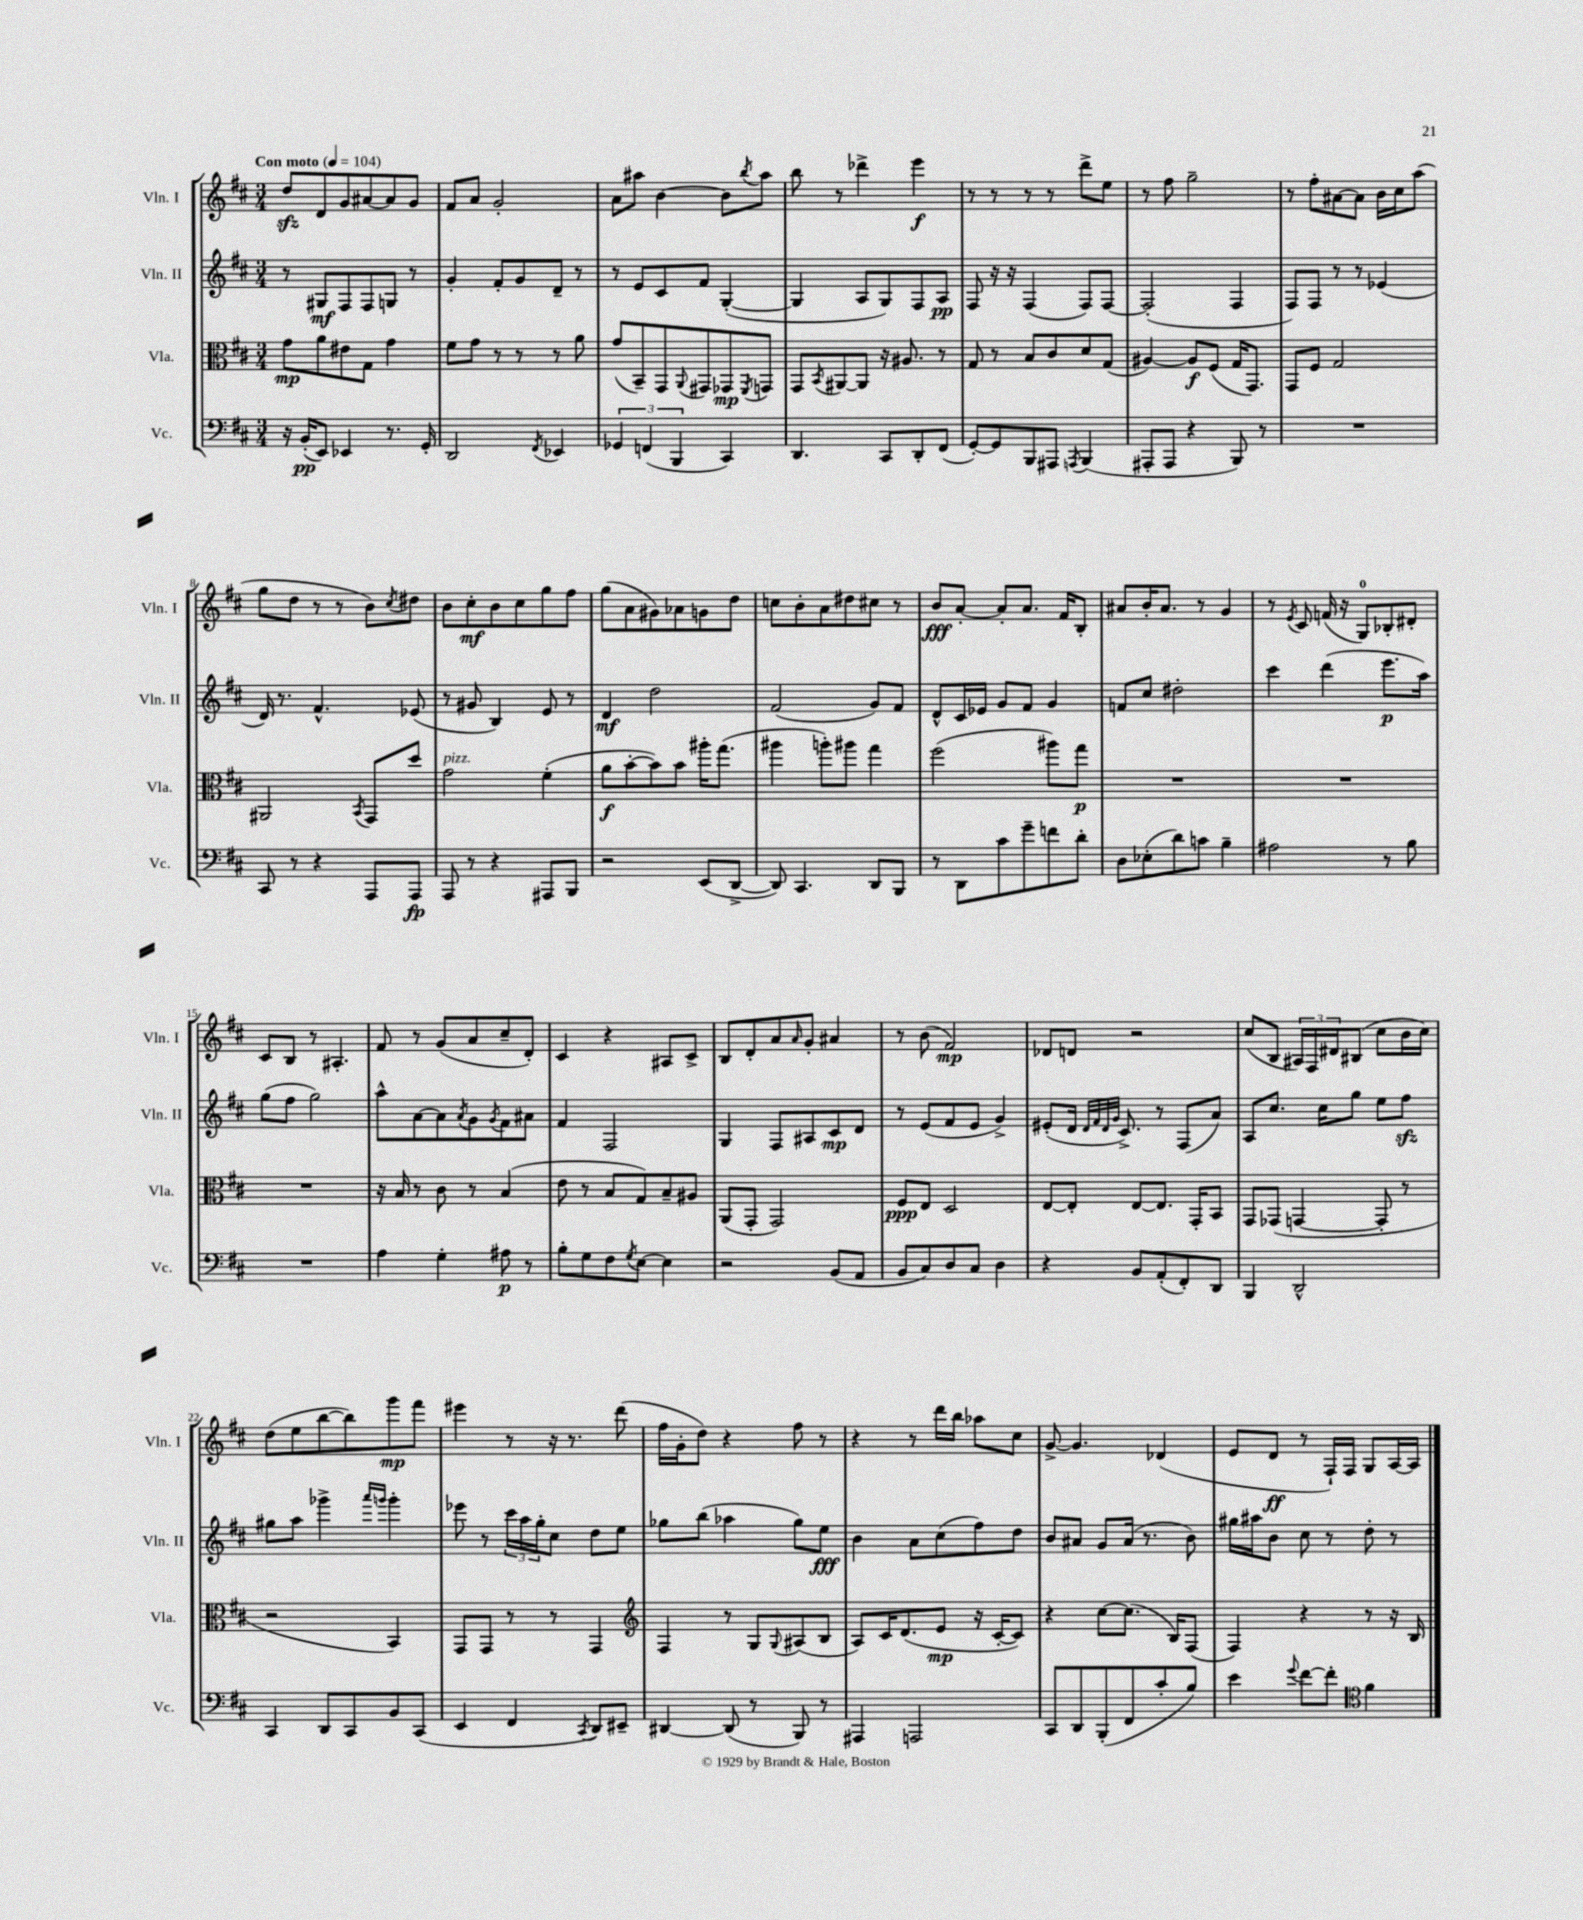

**kern	**kern	**kern	**kern
*staff4	*staff3	*staff2	*staff1
*clefF4	*clefC3	*clefG2	*clefG2
*k[f#c#]	*k[f#c#]	*k[f#c#]	*k[f#c#]
*M3/4	*M3/4	*M3/4	*M3/4
*MM104	*MM104	*MM104	*MM104
16r	8g	8r	8dd
(16BB'	.	.	.
8EE)	8a	8G#	8d
4EE-	8e#	8F#	8g
.	8G	8F#	[8a#
8.r	4g	8G	8a#]
.	.	8r	8g
16GG'	.	.	.
=	=	=	=
2DD	8f#	4g'	8f#
.	8g	.	8a
.	8r	8f#'	2g'
.	8r	8g	.
8qFF#	.	.	.
4EE-	8r	8d~	.
.	8a	8r	.
=	=	=	=
6GG-	(8g	8r	8a
.	8BB~)	8e	8aa#
(6FF	.	.	.
.	8GG	8c#	[4b
6BBB	.	.	.
.	8qqAA	.	.
.	8GG#	8f#	.
4CC#)	8GG-	([4G'	8b]
.	8qFF#	.	8qbb
.	8GG	.	8aa#
=	=	=	=
4.DD	8GG	4G]	8bb
.	8qBB	.	.
.	[8AA#	.	8r
.	8AA#]	8A	4ddd-^
8CC#	16r	8G)	.
.	8.A#	.	.
8DD'	.	8F#	4eee
(8FF#	8r	8A	.
=	=	=	=
[8GG')	8G	8F#	8r
8GG]	8r	16r	8r
.	.	16r	.
8BBB	8B	(4F#	8r
8AAA#	8c#	.	8r
8qAAA	.	.	.
(4BBB	8d	8F#)	8ddd^
.	(8G	[8F#	8ee
=	=	=	=
8AAA#'	[4A#)	(2F#']	8r
8AAA#	.	.	8ff#
4r	8A#]	.	2gg~
.	(8F#	.	.
8BBB)	16G	4F#	.
.	8.GG)	.	.
8r	.	.	.
=	=	=	=
2.r	8GG	8F#)	8r
.	8F#	8F#	8ff#'
.	2G	8r	[8a#
.	.	8r	8a#]
.	.	(4e-	16b
.	.	.	16cc#
.	.	.	(8aa
=	=	=	=
8CC#	2AA#	16d)	8gg
.	.	8.r	.
8r	.	.	8dd
4r	.	4.f#^^	8r
.	.	.	8r
.	8qBB	.	.
8AAA	8GG	.	8b)
.	.	.	8qcc#
8AAA	8dd	(8e-	8dd#
=	=	=	=
8AAA	2g	8r	8b
8r	.	8g#	8cc#'
4r	.	4B)	8b
.	.	.	8cc#
8AAA#	(4f#'	8e	8gg
8BBB	.	8r	8ff#
=	=	=	=
2r	8a	4d	(8gg
.	[8b'	.	8a
.	8b])	2dd	8g#)
.	8b	.	8a-
(8EE	16aa#'	.	8g
.	(8.gg	.	.
[8DD^	.	.	8dd
=	=	=	=
8DD])	4aa#	(2f#	8cc
4.CC#	.	.	8b'
.	8aa')	.	8a
.	8aa#	.	8dd#
8DD	4gg	8g)	8cc#
8BBB	.	8f#	8r
=	=	=	=
8r	(2ff#	8d^^	8b
8DD	.	16c#	[8a'
.	.	16e-	.
8c#	.	8g	8a']
8g~	.	8f#	8.a
8f	8aa#)	4g	.
.	.	.	16f#
8d'	8gg	.	8B'
=	=	=	=
8D	2.r	8f	8a#
(8E-'	.	8cc#	16b'
.	.	.	8.a#
8d)	.	2dd#'	.
8c	.	.	8r
4B~	.	.	4g
=	=	=	=
2A#	2.r	4ccc#	8r
.	.	.	8qe
.	.	.	8c#
.	.	(4ddd	(16f
.	.	.	16r
.	.	.	8G)
8r	.	8.eee	8B-'
8B	.	.	8d#'
.	.	16aa)	.
=	=	=	=
2.r	2.r	(8gg	8c#
.	.	8ff#	8B
.	.	2gg)	8r
.	.	.	4.A#'
=	=	=	=
4A	16r	8aa^^	8f#
.	16B	.	.
.	8r	[8a	8r
4G'	8c#	8a]	(8g
.	.	8qa	.
.	8r	8g	8a
.	.	8qg	.
8A#	(4B	8f#	8cc#~
8r	.	8a#	8d')
=	=	=	=
8B'	8e	4f#	4c#
8G	8r	.	.
8F#	8B	2F#	4r
8qG	.	.	.
[8E	8G)	.	.
4E]	8B~	.	8A#
.	8A#	.	8c#^
=	=	=	=
2r	(8AA	4G	8B
.	8GG'	.	8d'
.	2GG)	8F#	8a
.	.	.	16qqa
.	.	8A#	8g'
(8BB	.	8c#	4a#
8AA	.	8d	.
=	=	=	=
8BB	8F#	8r	8r
8C#)	8E	(8e	(8b
8D	2D	8f#	2f#)
8C#	.	8e	.
4D	.	4g^)	.
=	=	=	=
4r	[8E	(8e#'	8d-
.	8E']	16d	8d
.	.	32qqd	.
.	.	32qqf#	.
.	.	32qqd	.
.	.	32qqg	.
.	.	8.c#^)	.
8BB	[8E	.	2r
(8AA'	8.E]	8r	.
8FF#')	.	(8F#	.
.	16GG'	.	.
8DD	8BB	8a)	.
=	=	=	=
4BBB	8GG	8A	(8cc#
.	(8GG-	8.cc#	8B
2DD^^	[4GG	.	24A#)
.	.	.	24F#
.	.	16cc#	.
.	.	.	24d#
.	.	8gg	(8B#
.	8GG']	8ee	8cc#
.	8r	8ff#	16b
.	.	.	16cc#)
=	=	=	=
4CC#	2r	8gg#	(8dd
.	.	8aa	8ee
8DD	.	4ggg-^	[8bb
8CC#	.	.	8bb])
.	.	16qqaaa	.
.	.	16qqggg	.
8BB	4BB)	4ggg'	8ggg
(8CC#	.	.	8fff#
=	=	=	=
4EE	8GG	8eee-	4eee#
.	8GG	8r	.
4FF#	8r	24ccc#	8r
.	.	24aa	.
.	.	24gg'	.
.	8r	8cc#	16r
.	.	.	8.r
8qCC#	.	.	.
8DD)	4GG	8dd	.
8EE#~	.	8ee	(8ddd
=	=	=	=
*	*clefG2	*	*
[4DD#	4F#	8gg-	16ff#
.	.	.	16g'
.	.	(8bb	8dd)
(8DD#]	8r	4aa-	4r
8r	8G	.	.
.	8qqG	.	.
8BBB)	(8A#	8gg-)	8ff#
8r	8B	8ee	8r
=	=	=	=
4AAA#	8A)	4b	4r
.	16c#	.	.
.	(8.d	.	.
2AAA	.	8a	8r
.	8e	(8cc#	16ddd
.	.	.	16bb
.	16r	8ff#)	8aa-
.	[16c#'	.	.
.	8c#])	8dd	8cc#
=	=	=	=
8CC#	4r	8b	[8g^
8DD	.	8a#	4.g]
(8BBB'	[8cc#	8g	.
8FF#	(8.cc#]	(16a#	.
.	.	8.r	.
8c#'	.	.	(4d-
.	16B)	.	.
8B)	(8F#	8b)	.
=	=	=	=
4e	4F#)	16gg#	8e
.	.	16aa#	.
.	.	8b	8d
8qqg	.	.	.
[8f#	4r	8cc#	8r
8f#']	.	8r	16F#`)
.	.	.	16F#
*clefC4	*	*	*
4f#	8r	8dd'	8G
.	16r	8r	[16A
.	16B	.	16A]
==	==	==	==
*-	*-	*-	*-
